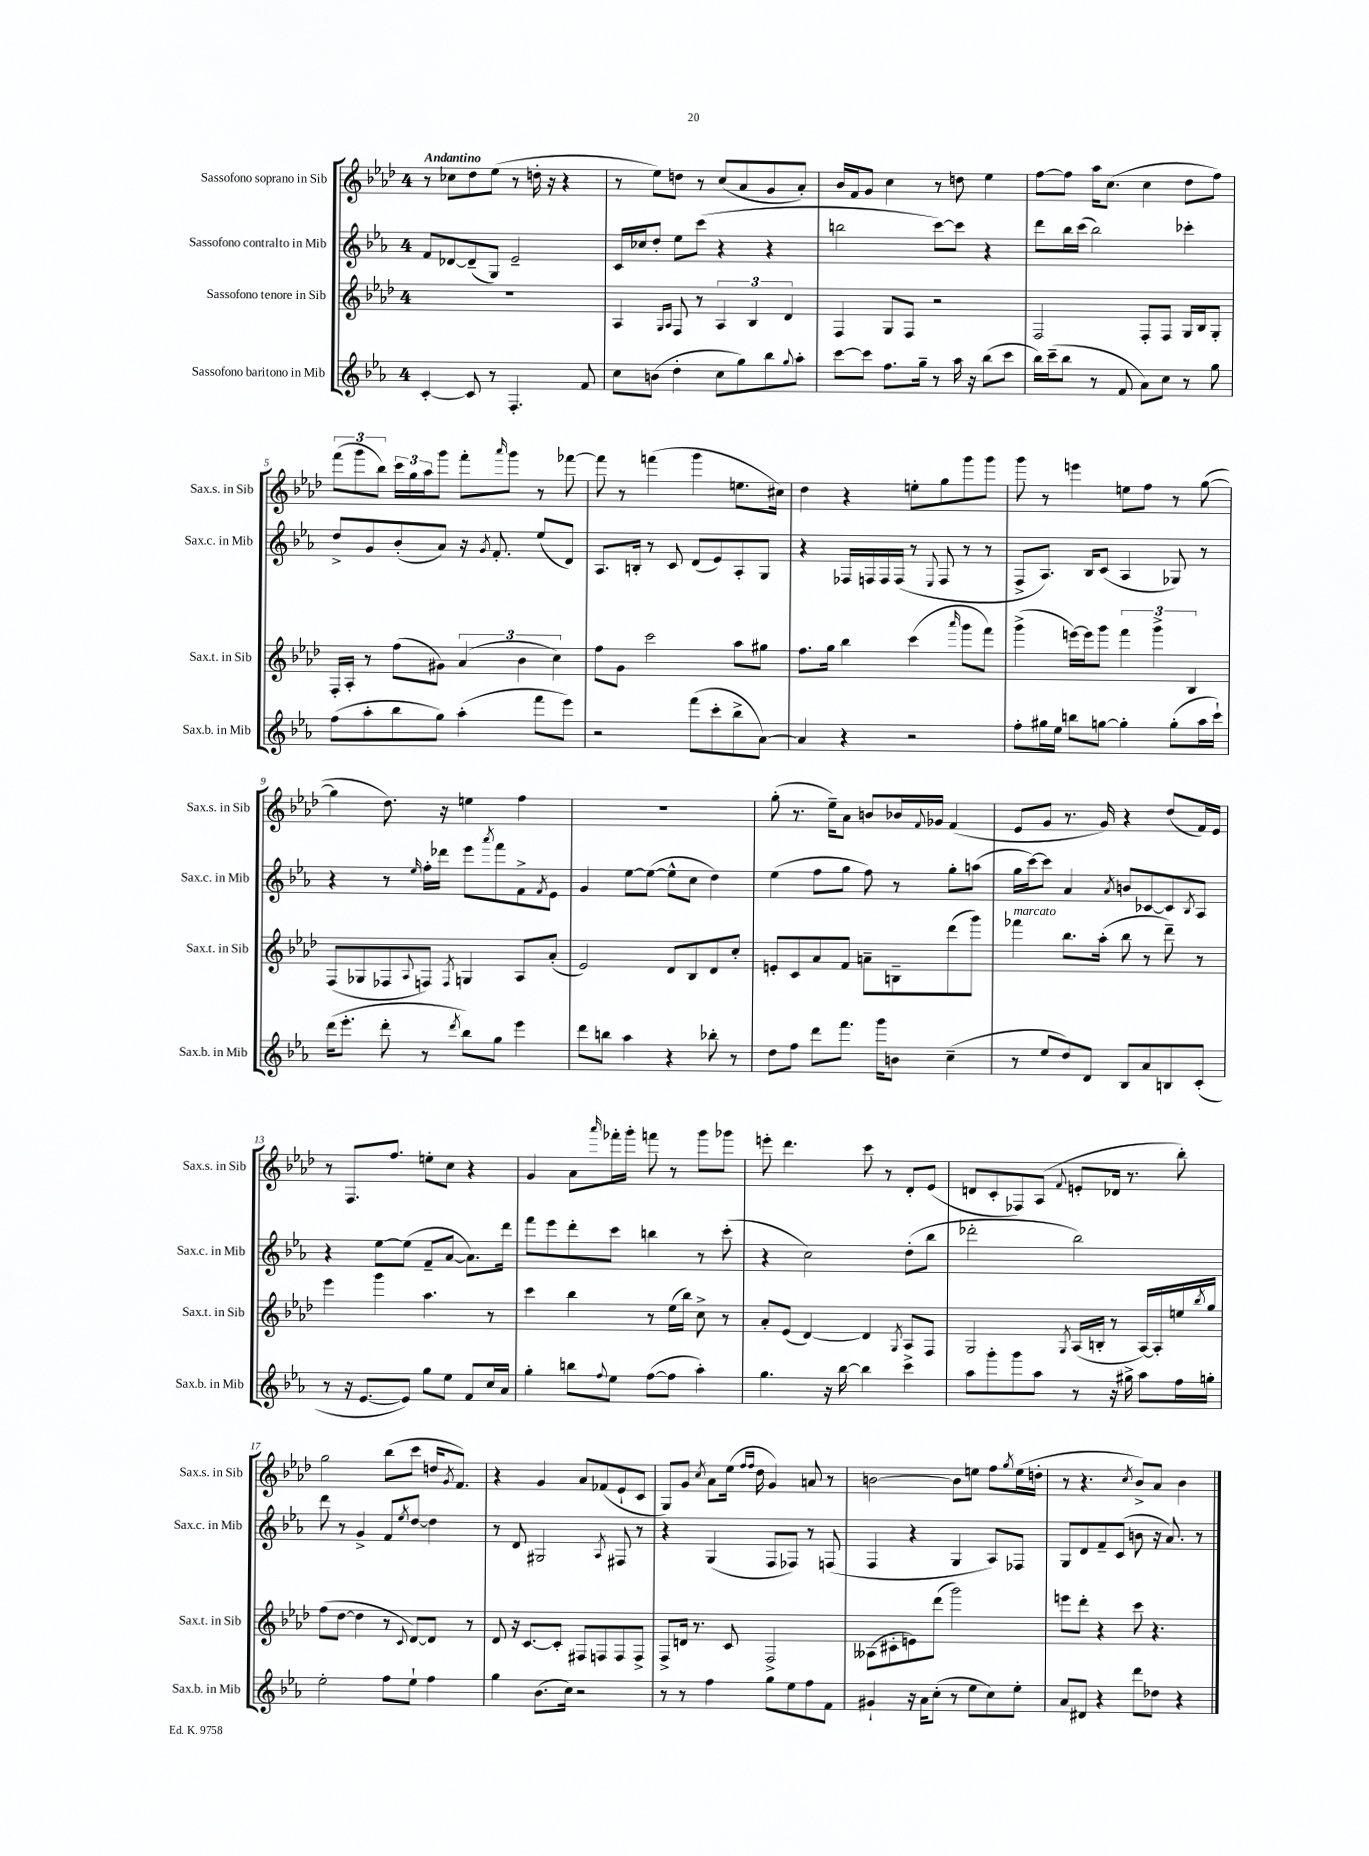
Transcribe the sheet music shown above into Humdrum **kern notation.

**kern	**kern	**kern	**kern
*part4	*part3	*part2	*part1
*staff4	*staff3	*staff2	*staff1
*I"Sassofono baritono in Mib	*I"Sassofono tenore in Sib	*I"Sassofono contralto in Mib	*I"Sassofono soprano in Sib
*I'Sax.b. in Mib	*I'Sax.t. in Sib	*I'Sax.c. in Mib	*I'Sax.s. in Sib
*clefG2	*clefG2	*clefG2	*clefG2
*k[b-e-a-]	*k[b-e-a-d-]	*k[b-e-a-]	*k[b-e-a-d-]
*M4/4	*M4/4	*M4/4	*M4/4
=1	=1	=1	=1
!	!	!	!LO:TX:a:B:t=Andantino
[4c'/	1r	8f/L	8r
.	.	[8d-X/	8cc-X\L
8c/]	.	(8d-~/]	8dd-\
8r	.	8G/J)	(8ee-\J
4.F'/	.	2e-~/	8r
.	.	.	16ddn'\
.	.	.	16r
.	.	.	4r
8f/	.	.	.
=2	=2	=2	=2
8cc\L	4A-/	16c/LL	8r
.	.	16cc-X/J	.
(8bn\J	.	8dd'/J	8ee-\L)
.	16qqG/LL	.	.
.	16qqA-/JJ	.	.
4dd'\	8F/	8ee-\L	8ddn\J
.	8r	(8ccc\J	8r
8cc\L	6A-/	4r	(8cc/L
8gg\)	.	.	8a-/
.	6B-/	.	.
8bb-\	.	4r	8g/
.	6d-/	.	.
8qqgg/	.	.	.
8aa-'\J	.	.	8a-'/J)
=3	=3	=3	=3
[8ccc\L	4F/	2bbn\	16b-/LL
.	.	.	16f/J
8ccc\J]	.	.	8g/J
8.ff\L	8G/L	.	4cc\
.	8F/J	.	.
16gg~\Jk	.	.	.
8r	2r	[8ccc\L)	8r
16aa-\	.	8ccc\J]	8ddn\
16r	.	.	.
(8bb-\L	.	4r	4ee-\
8ccc\J	.	.	.
=4	=4	=4	=4
16bb-\LL)	2F/	8ddd\L	[8ff\L
(16ccc~\J	.	.	.
8bb-\J	.	16bb-\L	8ff\J]
.	.	(16ccc\JJ	.
8r	.	2bb-\)	16aa-\KL
.	.	.	(8.cc\J
8f/	.	.	.
8a-\L)	8F'/L	.	4cc\
8cc\J	8F/J	.	.
8r	16G/LL	4ccc-X'\	8dd-\L
.	16B-/J	.	.
8gg\	8G'/J	.	8ff\J)
!!LO:LB:g=z
=5	=5	=5	=5
(8ff\L	16F'/LL	8dd^/L	(12fff\L
.	16A-'/JJ	.	.
.	.	.	12ggg\
8aa-'\	8r	8g/	.
.	.	.	12bb-\J)
8bb-\	(8ff\L	(8b-'/	24ccc\LL
.	.	.	24gg\
.	.	.	24aa-\J
8gg\J)	8g#X\J)	8a-/J)	8ggg\J
(4aa-'\	(6a-/	16r	8fff'\L
.	.	8qg/	.
.	.	8.f'/	.
.	.	.	16qqaaa-/
.	.	.	8ggg\J
.	6b-\	.	.
8fff\L	.	(8ee-/L	8r
.	6cc\)	.	.
8eee-\J)	.	8d/J)	[8fff-X\
=6	=6	=6	=6
2r	8ff\L	8.A-/L	8fff-\]
.	8g\J	.	8r
.	.	16Bn'/Jk	.
.	2ccc\	8r	(4fffn\
.	.	8c/	.
(8fff\L	.	(8d/L	4ggg\
8ccc'\	.	8e-/)	.
8bb-^\	8aa-\L	8A-'/	8.een\L
[8a-\J)	8gg#X\J	8G/J	.
.	.	.	16cc#X\Jk)
=7	=7	=7	=7
4a-/]	8.ff\L	4r	4dd-\
.	16gg\Jk	.	.
4r	4bb-\	16F-X/LL	4r
.	.	16Fn/	.
.	.	16F/	.
.	.	(16F/JJ	.
2r	(4ccc\	8r	8een'\L
.	.	8qqE-/	.
.	.	8F/	8gg\
.	16qqaaa-/	.	.
.	8ggg\L	8r	8ggg\
.	8fff\J)	8r	8ggg\J
=8	=8	=8	=8
8ff'\L	(4ggg^\	8F^/L	8ggg\
16gg#X\L	.	8.A-/J)	8r
16ee-\JJ	.	.	.
8bbn\L	[16eeen\LL)	.	4eeen\
.	16eee\J]	16B-/KL	.
[8ggn\J	8ggg\J	(8c/J	.
4gg'\]	6fff\	4A-/	8een\L
.	.	.	8ff\J
.	6ggg^\	.	.
(8gg'\L	.	8G-X/)	8r
.	6B-/	.	.
16aa-\L	.	8r	([8gg\
16ccc`\JJ)	.	.	.
!!LO:LB:g=z
=9	=9	=9	=9
(16ddd\KL	(8F/L	4r	4gg\]
8.eee-'\J	.	.	.
.	8G-X/	.	.
8ddd'\	8F-X/	8r	8.dd-\)
.	8qqA-/	16qqee-/	.
8r	8Fn/J)	16ff'\LL	.
.	.	16ddd-X\JJ	16r
8qddd/	8qF/	.	.
8bb-\L)	4Gn/	8eee-\L	4een\
.	.	8qaaa-/	.
8gg\J	.	8fff\	.
4eee-\	8A-/L	8f^\	4ff\
.	.	8qf/	.
.	(8a-'/J	8e-\J	.
=10	=10	=10	=10
8ddd\L	2e-/)	4g/	1r
8bbn\J	.	.	.
4aa-\	.	[8ee-\L	.
.	.	(8ee-\J_	.
4r	8d-/L	8ee-^^\L]	.
.	8B-/	8cc\J	.
8bb-X'\	8d-/	4dd\)	.
8r	8cc'/J	.	.
=11	=11	=11	=11
8dd\L	8en'/L	(4ee-\	(8gg'\
8ff\J	8c/	.	8.r
8ddd\L	8a-/	8ff\L	.
.	.	.	16ee-~\KL)
8.fff\J	8f/J	8gg\J	8a-\J
.	8an~\L	8ff\)	8bn/L
16ggg\KL	.	.	.
8bn\J	8Bn~\	8r	16b-X/L
.	.	.	8qqf/
.	.	.	16g-X/JJ
(4cc~\	(8ddd-\	8gg'\L	(4f/
.	8ggg\J)	(8aan\J	.
=12	=12	=12	=12
!	!LO:TX:a:i:t=marcato	!	!
8r	4fff-X\	16gg\LL	8e-/L
.	.	[16ccc\J)	.
8ee-/L	.	8ccc\J]	8g/J
8dd/)	8.bb-\L	4a-/	8.r
8d/J	.	.	.
.	(16aa-'\Jk	.	16g/)
.	.	8qa-/	.
8B-/L	8bb-\	8bn/L	4r
8a-/	8r	[8c-X/	.
8Bn/	8ddd-~\)	8c-/]	(8dd-/L
.	.	8qB-/	.
(8c'/J	8r	8A-/J	16f/L)
.	.	.	16e-/JJ
!!LO:LB:g=z
=13	=13	=13	=13
8r	4eee-\	4r	8r
16r	.	.	8.F/L
[8.e-/L	.	.	.
.	4ggg\	[8ee-\L	.
.	.	.	8.ff/J
8e-/J])	.	(8ee-\J]	.
8gg\L	4.aa-\	8f~/L	8een'\L
8ee-\J	.	[8a-/J	8cc\J
8f/L	.	8.a-\L])	4r
16cc/L	8r	.	.
16a-/JJ	.	16ddd\Jk	.
=14	=14	=14	=14
4gg'\	4ccc\	8fff\L	4g/
.	.	8eee-\	.
8bbn\L	4bb-\	8ddd'\	8a-\L
8qqff/	.	.	16qqaaa-/
8ee-\J	.	8ccc\J	16fff-X'\L
.	.	.	16ggg'\JJ
([8ff\L	8r	4bbn\	8fffn\
8ff\J]	(16ee-\LL	.	8r
.	16bb-\JJ)	.	.
4aa-'\)	8cc^\	8r	8ggg\L
.	8r	(8ccc'\	8ggg-X\J
=15	=15	=15	=15
4.gg\	8a-'/L	4r	8eeen'\
.	(8e-/J	.	4.ddd-\
.	[4d-/)	2cc\)	.
16r	.	.	.
[16bb-\	.	.	.
4bb-\]	4d-/]	.	8ccc\
.	.	.	8r
.	8qG/	.	.
4ccc^\	8A-/L	(8dd'\L	8d-'/L
.	8F/J	8bb-\J	(8e-/J
=16	=16	=16	=16
8aa-\L	2G/	2ddd-X'\	8dn/L
8ggg'\	.	.	8c'/
8ggg\	.	.	8F-X/)
8aa-\J	.	.	(8A-/J
.	8qG/	.	8qqf/
8r	(16A-/LL	2bb-\)	8en'/L
.	16Bn'/JJ	.	.
16r	8r	.	16d-X/Jk
16gg#X^\	.	.	8.r
8aa-\L	[16A-/LL)	.	.
.	16A-'/]	.	.
16ff\L	16een/	.	8bb-'\)
.	8qbb-/	.	.
16ggn'\JJ	16gg/JJ	.	.
!!LO:LB:g=z
=17	=17	=17	=17
2ee-'\	(8ff\L	8ddd\	2gg\
.	[8dd-\J	8r	.
.	4dd-\]	4g^/	.
8ff\L	8r	8f/L	(8bb-\L
.	8qqc/	8qee-/	.
8ee-`\J	[8d-/L)	[8dd/J	8ccc\J
4ff\	8d-/J]	4dd\]	16ddn/KL
.	.	.	8qg/
.	.	.	8.f/J)
.	8r	.	.
=18	=18	=18	=18
4gg\	8d-/	8r	4r
.	16r	8d/	.
.	[8.c/L	.	.
(8.b-\L	.	2G#X/	4g/
.	8c'/J]	.	.
16cc\Jk)	.	.	.
2r	8F#X/L	.	8a-/L
.	8Fn/	.	(8f-X/
.	.	8qA-/	.
.	8F/	8F#X/	8e-`/
.	8F^/J	8r	8c/J
=19	=19	=19	=19
8r	8F^/L	4r	8G/L)
8r	16dn/Jk	.	8g/J
.	8.r	.	.
.	.	.	8qcc/
4ff\	.	(4G/	8a-\L
.	8c/	.	(16ee-\Jk
.	.	.	16qqff/LL
.	.	.	16qqff/JJ
.	.	.	16dd-\
8gg\L	2F^/	8F/L	4g/)
8ee-\	.	8F-X/J)	.
8ff\	.	8r	8an/
8f\J	.	(8Fn/	8r
=20	=20	=20	=20
4g#X`/	(8A--X\L	4F/	[2bn\
.	8c#X'\	.	.
16r	8en\)	4r	.
16a-\KL	.	.	.
(8cc'\J	(8ddd-\J	.	.
8r	2ggg\)	4G/	8b\L]
8ee-\L	.	.	8een\J
8cc\)	.	8A-/L)	8ff\L
.	.	.	8qgg/
8ee-'\J	.	8F-X/J	(16ee\L
.	.	.	16ddn'\JJ
=21	=21	=21	=21
8a-/L	8eeen\L	8G/L	8r
8d#X/J	8ddd-'\J	8d/	4.r
4r	4r	8f~/	.
.	.	(8c/J	.
.	.	.	8qcc/
8ddd\L	8ccc\	8bn\	8b-^/L)
8dd-X\J	4.r	16r	8a-/J
.	.	8.a-/)	.
4r	.	.	4b-\
.	.	8r	.
==	==	==	==
*-	*-	*-	*-
